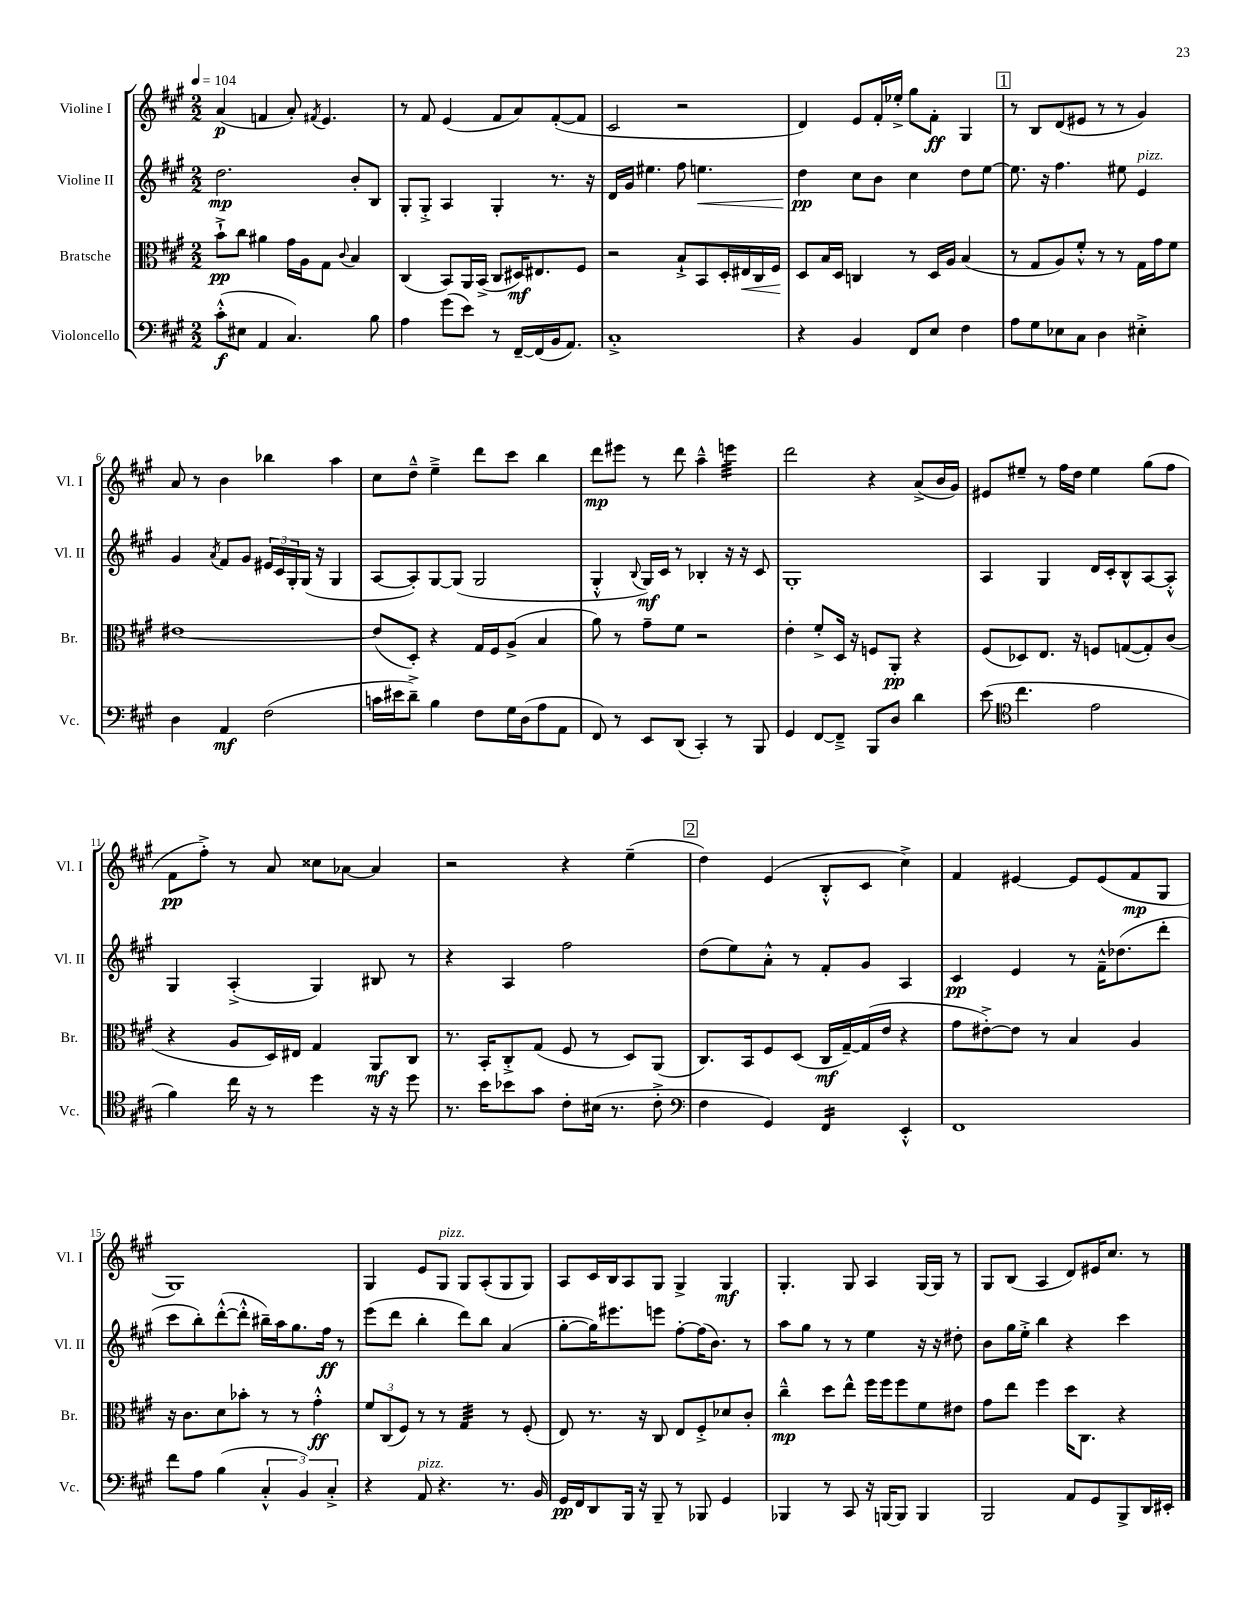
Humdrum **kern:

**kern	**kern	**kern	**kern
*staff4	*staff3	*staff2	*staff1
*clefF4	*clefC3	*clefG2	*clefG2
*k[f#c#g#]	*k[f#c#g#]	*k[f#c#g#]	*k[f#c#g#]
*M2/2	*M2/2	*M2/2	*M2/2
*MM104	*MM104	*MM104	*MM104
(8c#'^^	8b`^	2.dd	(4a
8E#	8cc#	.	.
4AA	4a#	.	4f
4.C#)	16g#	.	8a')
.	16A	.	.
.	.	.	8qf#
.	8G#	.	4.e
.	8qqc#	.	.
.	4B	8b'	.
8B	.	8B	.
=	=	=	=
4A	(4C#	8G#'	8r
.	.	8G#'^	8f#
(8g#	8BB)	4A	(4e
8e)	16AA	.	.
.	(16BB^	.	.
8r	8C#	4G#'	8f#
[16FF#~	16D#)	.	8a)
(16FF#]	8.E#	.	.
16BB	.	8.r	([8f#'
8.AA)	.	.	.
.	8F#	.	8f#]
.	.	16r	.
=	=	=	=
1C#'^	2r	16d	2c#
.	.	16g#	.
.	.	4.ee#	.
.	8B`^	8ff#	2r
.	8BB	4.ee	.
.	16D'	.	.
.	16E#	.	.
.	16C#	.	.
.	16F#	.	.
=	=	=	=
4r	8D	4dd	4d)
.	16B	.	.
.	16D	.	.
4BB	4C	8cc#	8e
.	.	8b	16f#'
.	.	.	16ee-'^
8FF#	8r	4cc#	8gg#
8E	16D	.	8f#'
.	16A	.	.
4F#	(4B	8dd	4G#
.	.	[8ee	.
=	=	=	=
8A	8r	8.ee]	8r
8G#	8G#	.	8B
.	.	16r	.
8E-	8A)	4.ff#	(8d
8C#	8f#'^^	.	8e#
4D	8r	.	8r
.	8r	8ee#	8r
4E#'^	16G#	4e	4g#)
.	16g#	.	.
.	8f#	.	.
=	=	=	=
4D	[1e#	4g#	8a
.	.	.	8r
.	.	8qa	.
4AA	.	8f#	4b
.	.	8g#	.
(2F#	.	24e#	4bb-
.	.	24c#	.
.	.	24G#'	.
.	.	(16G#	.
.	.	16r	.
.	.	4G#	4aa
=	=	=	=
16c	(8e#]	[8A	8cc#
16e#	.	.	.
8d~^)	8D')	8A'])	8dd~^^
4B	4r	[8G#	4ee~^
.	.	(8G#]	.
8F#	16G#	2G#	8ddd
.	16F#	.	.
16G#	(8A^	.	8ccc#
(16D	.	.	.
8A	4B	.	4bb
8AA	.	.	.
=	=	=	=
8FF#)	8a)	4G#'^^	8ddd
8r	8r	.	8eee#
.	.	8qqB	.
8EE	8g#~	16G#)	8r
.	.	16c#	.
(8DD	8f#	8r	8ddd
4CC#')	2r	4B-'	4aa~^^
8r	.	16r	4eee
.	.	16r	.
8BBB	.	8c#	.
=	=	=	=
4GG#	4e'	1G#'	2ddd
[8FF#	8f#'^	.	.
8FF#~^]	16D	.	.
.	16r	.	.
8BBB	8F	.	4r
8D	8AA'	.	.
4d	4r	.	(8a^
.	.	.	16b
.	.	.	16g#)
=	=	=	=
(8e	(8F#	4A	8e#
*clefC4	*	*	*
4.cc#	8D-)	.	8ee#~
.	8.E	4G#	8r
.	.	.	16ff#
.	16r	.	16dd
2e	8F	16d	4ee#
.	.	16c#'	.
.	([8G	8B^^	.
.	8G'])	[8A	(8gg#
.	(8c#	8A'^^]	8ff#
=	=	=	=
4f#)	4r	4G#	8f#
.	.	.	8ff#'^)
16cc#	8A	(4A'^	8r
16r	.	.	.
8r	16D)	.	8a
.	16E#	.	.
4dd	4G#	4G#)	8cc##
.	.	.	[8a-
16r	8AA	8B#	4a-]
16r	.	.	.
8dd	8C#	8r	.
=	=	=	=
8.r	8.r	4r	2r
16b	16BB'	.	.
8b-	8C#'^	4A	.
8g#	(8G#	.	.
8c#'	8F#	2ff#	4r
(16B#	8r	.	.
8.r	.	.	.
.	8D)	.	(4ee~
8c#'^	(8AA	.	.
=	=	=	=
*clefF4	*	*	*
4F#	8.C#)	(8dd	4dd)
.	.	8ee)	.
.	16BB	.	.
4GG#)	8F#	8a'^^	(4e
.	(8D	8r	.
4FF#	16C#	8f#'	8B'^^
.	[16G#~)	.	.
.	(16G#]	8g#	8c#
.	16e	.	.
4EE'^^	4r	4A	4cc#^)
=	=	=	=
1FF#	8g#	4c#	4f#
.	[8e#'^)	.	.
.	8e#]	4e	[4e#
.	8r	.	.
.	4B	8r	8e#]
.	.	16f#~^^	(8e#
.	.	(8.dd-	.
.	4A	.	8f#
.	.	8ddd'	8G#
=	=	=	=
8f#	16r	8ccc#	1G#)
.	8.c#	.	.
8A	.	8bb')	.
(4B	8d	([8ddd'^^	.
.	8b-'	8ddd'^^]	.
6C#'^^	8r	16bb#~)	.
.	.	16aa	.
.	8r	8.gg#	.
6BB)	.	.	.
.	4g#'^^	.	.
.	.	16ff#	.
6C#'^	.	.	.
.	.	8r	.
=	=	=	=
4r	12f#	(8eee	4G#
.	(12C#	.	.
.	.	8ddd	.
.	12F#)	.	.
8AA	8r	4bb'	8e
4.r	8r	.	8G#
.	4G#	8ddd)	8G#
.	.	8bb	(8A'
8.r	8r	(4a	8G#
.	(8F#'	.	8G#)
16BB	.	.	.
=	=	=	=
16GG#	8E)	[8gg#'	8A
16FF#	.	.	.
8DD	8.r	16gg#])	16c#
.	.	8.eee#	16B
16BBB	.	.	8A
16r	16r	.	.
8BBB~	8C#	8eee	8G#
8r	8E	[8ff#'	4G#^
8BBB-	8F#'^	(16ff#]	.
.	.	8.b)	.
4GG#	8d-	.	4G#
.	8c#'	8r	.
=	=	=	=
4BBB-	4cc#~^^	8aa	4.G#'
.	.	8gg#	.
8r	8dd	8r	.
8CC#	8ee^^	8r	8G#
16r	16ff#	4ee	4A
[16BBB	16ff#	.	.
8BBB]	8ff#	.	.
4BBB	8f#	16r	[16G#
.	.	16r	16G#]
.	8e#	8dd#'	8r
=	=	=	=
2BBB	8g#	8b	8G#
.	8ee	16gg#	(8B
.	.	16ee'^	.
.	4ff#	4bb	4A
8AA	16dd	4r	8d)
.	8.C#	.	.
8GG#	.	.	16e#
.	.	.	8.cc#
8BBB^	4r	4ccc#	.
16DD	.	.	8r
16EE#'	.	.	.
==	==	==	==
*-	*-	*-	*-
